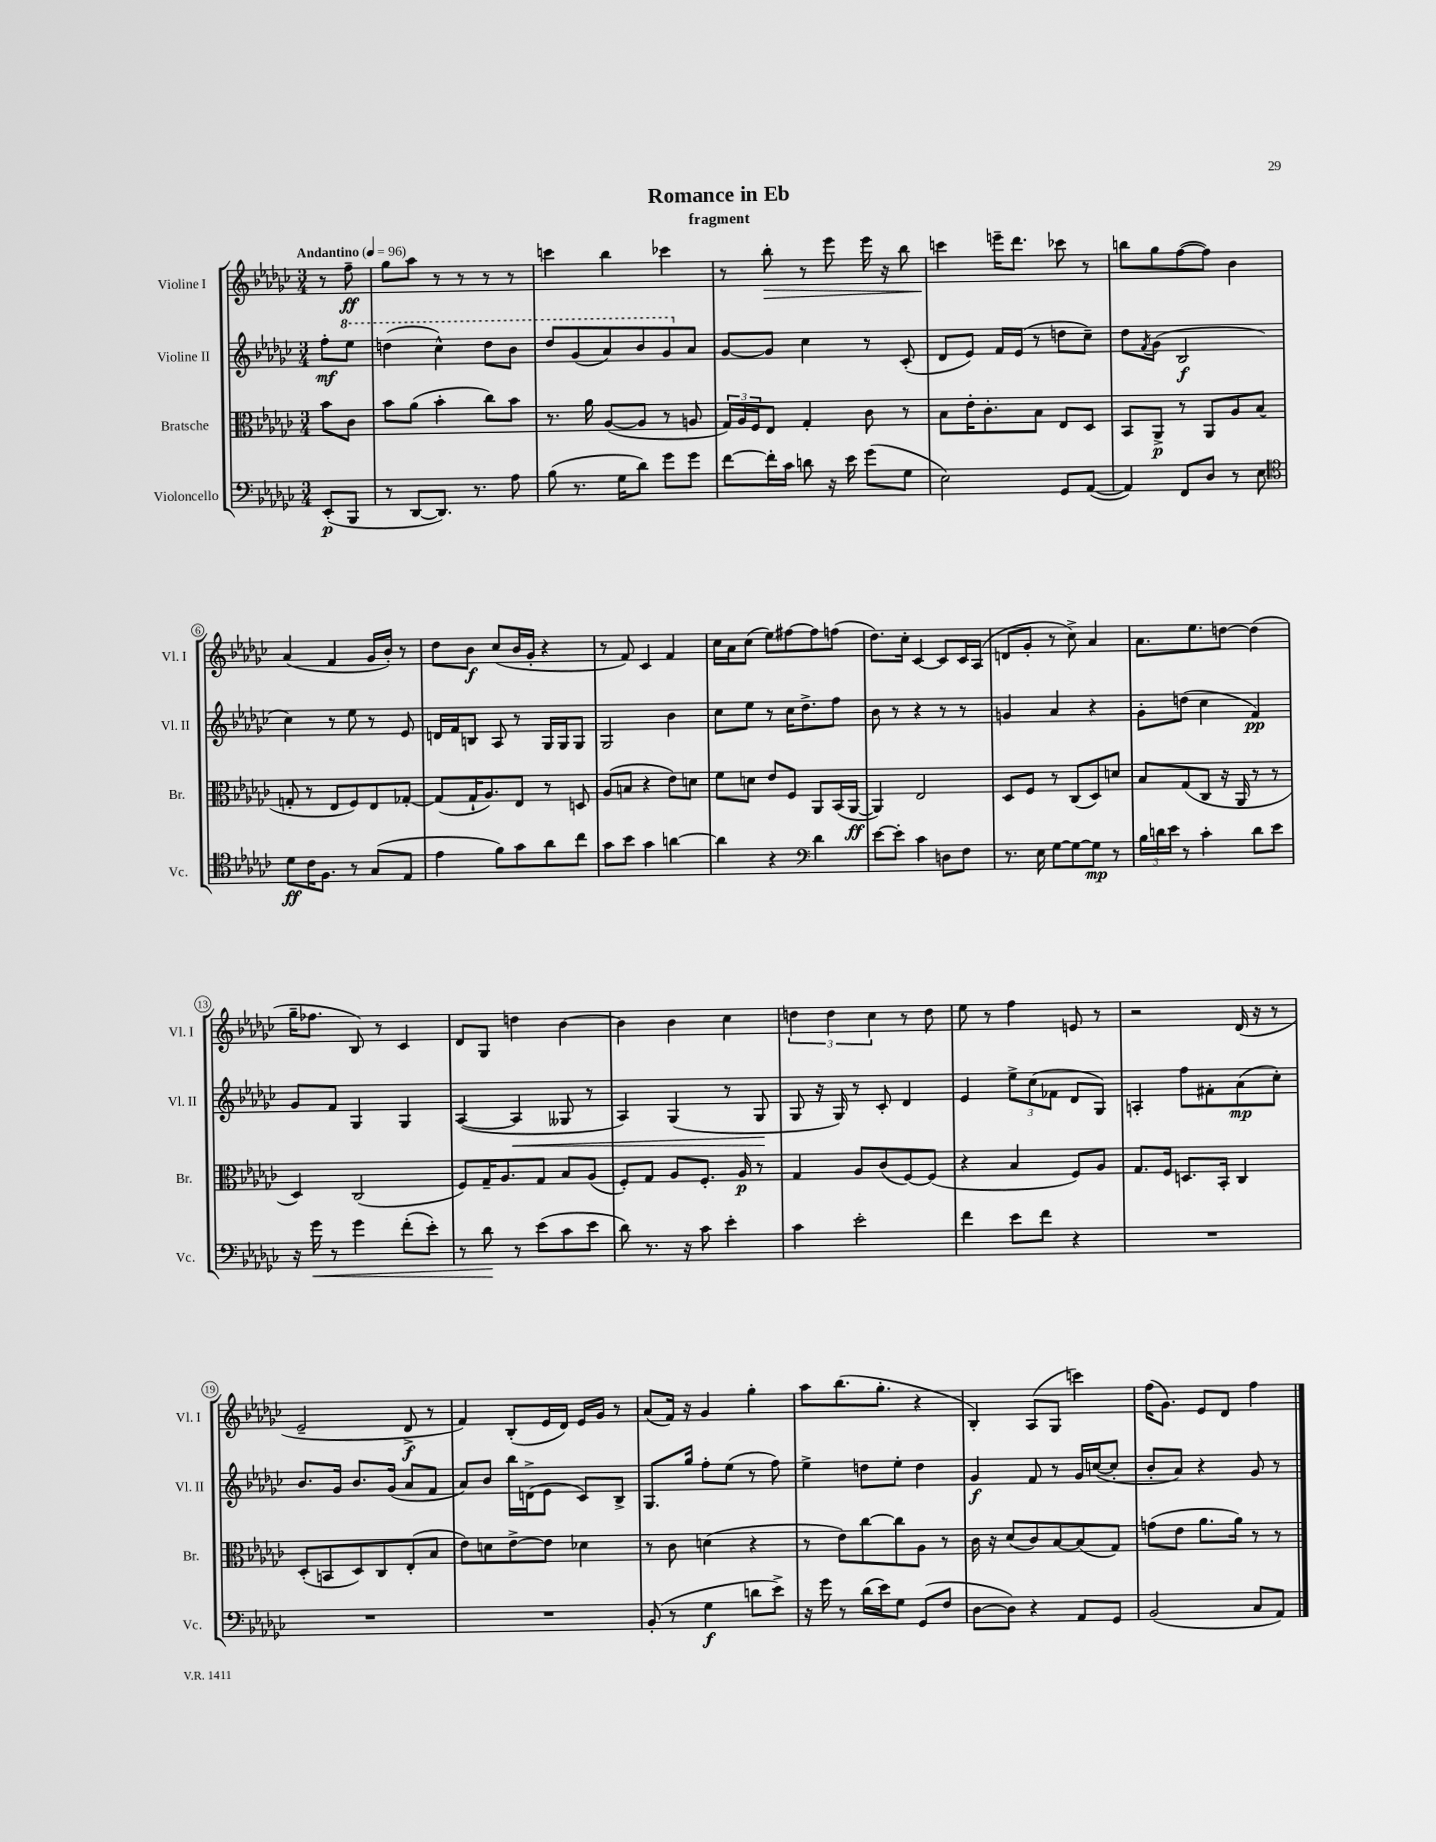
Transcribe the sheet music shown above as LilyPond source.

\header { title = "Romance in Eb" subtitle = "fragment" }
<<
\new StaffGroup <<
\new Staff = "s0" \with { instrumentName = "Violine I" shortInstrumentName = "Vl. I" } {
    \clef treble \key ges \major \numericTimeSignature \time 3/4 \partial 4 \tempo "Andantino" 4 = 96
    r8 f''8--\ff |
    ges''8 aes''8 r8 r8 r8 r8 |
    c'''4 bes''4 ces'''4 |
    r8 bes''8-.\> r8 ees'''8 ees'''16 r16 bes''8 |
    c'''4\! e'''16-- des'''8. ces'''8 r8 |
    b''8 ges''8 f''8~( f''8) bes'4 |
    aes'4( f'4 ges'16 bes'16-.) r8 |
    des''8 bes'8\f ces''8( bes'16 ges'16-. r4 |
    r8 f'8) ces'4 f'4 |
    ces''16 aes'16 ces''8( ees''8) fis''8~ fis''8 f''8( |
    des''8.) ces''16-. ces'4~ ces'8 ces'16 aes16( |
    d'8 ges'8-. r8 ces''8->) aes'4 |
    aes'8. ees''8. d''8~ d''4( |
    ges''16-- fes''8. bes8) r8 ces'4 |
    des'8 ges8 d''4 bes'4~ |
    bes'4 bes'4 ces''4 |
    \tuplet 3/2 { d''4 d''4 ces''4 } r8 d''8 |
    ees''8 r8 f''4 e'8 r8 |
    r2 des'16( r16 r8 |
    ees'2-- des'8->\f r8 |
    f'4) bes8-.( ees'16 des'16) ees'16 ges'16 r8 |
    aes'8( f'16) r16 ges'4 ges''4-. |
    aes''8 bes''8.( ges''8.-. r4 |
    bes4-.) aes8( ges8 c'''4) |
    f''16( ges'8.) ees'8 des'8 f''4 \bar "|." |
}
\new Staff = "s1" \with { instrumentName = "Violine II" shortInstrumentName = "Vl. II" } {
    \clef treble \key ges \major \numericTimeSignature \time 3/4 \partial 4
    f''8-.\mf \ottava #1 ees'''8 |
    d'''4( ces'''4-^) d'''8 bes''8 |
    des'''8 ges''8( aes''8) bes''8 ges''8 \ottava #0 aes'8 |
    ges'8~ ges'8 ces''4 r8 ces'8-.( |
    des'8 ees'8) f'16 ees'16( r8 d''8 ces''8--) |
    des''8 \acciaccatura { f'8 } ges'8( bes2\f |
    ces''4) r8 ees''8 r8 ees'8 |
    d'16 f'16 b8 aes8 r8 ges16 ges16 ges8 |
    ges2 bes'4 |
    ces''8 ees''8 r8 ces''16 des''8.-> f''8 |
    bes'8 r8 r4 r8 r8 |
    g'4 aes'4 r4 |
    ges'8-. d''8( ces''4 f'4\pp) |
    ges'8 f'8 ges4 ges4 |
    aes4~( aes4\< geses8 r8 |
    aes4) ges4( r8 ges8\! |
    ges8 r16 ges16) r8 ces'8-. des'4 |
    ees'4 \tuplet 3/2 { ees''8-> ces''8( fes'8 } des'8 ges8) |
    a4-. f''8 fis'8-. aes'8\mp( ces''8-.) |
    bes'8. ges'16 bes'8. ges'16( aes'8 f'8 |
    aes'8) bes'8 bes''16 d'16->( ees'8 ces'8) bes8-> |
    ges8. ges''16 f''8-. ees''8( r8 f''8) |
    ees''4-> d''8 ees''8-. d''4 |
    ges'4\f f'8 r8 ges'16 c''16~( c''8-. |
    bes'8-. aes'8) r4 ges'8 r8 \bar "|." |
}
\new Staff = "s2" \with { instrumentName = "Bratsche" shortInstrumentName = "Br." } {
    \clef alto \key ges \major \numericTimeSignature \time 3/4 \partial 4
    bes'8 ces'8 |
    bes'8 aes'8( bes'4-. ces''8) bes'8 |
    r8. aes'16 aes8~( aes8 r8 a8 |
    \tuplet 3/2 { ges16) aes16 f16 } ees8 ges4-. ces'8 r8 |
    bes8 ees'16-. ces'8.-. bes8 ees8 des8 |
    bes,8 aes,8->\p r8 aes,8 aes8 bes8( |
    g8-. r8 ees8 f8) ees8 ges8~-. |
    ges8( ges16-! aes8.) ees8 r8 d8 |
    aes8( b8 r4 ees'8) d'8 |
    f'8 d'8 ees'8 f8 aes,8 bes,16( aes,16~\ff |
    aes,4) ees2 |
    des8 f8 r8 ces8( des8) d'8 |
    bes8 ges8( ces8 r16 aes,16 r8 r8 |
    des4) ces2( |
    f8) ges16-- aes8. ges8 bes8 aes8( |
    f8-.) ges8 aes8 f8.-. aes16\p r8 |
    ges4 aes8 ces'8( f8~) f8( |
    r4 bes4 f8) aes8 |
    ges8. f16 d8. bes,16-. ces4 |
    des8-.( b,8 des8) ces8 ees8-.( bes8 |
    ees'8) d'8 ees'8~-> ees'8 des'4 |
    r8 ces'8 d'4( r4 |
    r8 ees'8) ces''8~ ces''8 aes8 r8 |
    ces'16 r16 des'8( ces'8) bes8~ bes8( ges8) |
    g'8( ees'8 aes'8. aes'16) r8 r8 \bar "|." |
}
\new Staff = "s3" \with { instrumentName = "Violoncello" shortInstrumentName = "Vc." } {
    \clef bass \key ges \major \numericTimeSignature \time 3/4 \partial 4
    ees,8-.\p( bes,,8 |
    r8 des,8~ des,8.) r8. aes8 |
    bes8( r8. ges16 des'8) ges'8 ges'8 |
    f'8~ f'16-. ces'16 d'8 r16 ees'16 ges'8( ges8 |
    ees2) ges,8 aes,8~( |
    aes,4) f,8 des8 r8 ees8 |
    \clef tenor des'8\ff ces'16 f8. r8 ges8( ees8 |
    ees'4 f'8) ges'8 aes'8 ces''8 |
    ges'8 bes'8 ges'4 a'4~ |
    a'4 r4 \clef bass des'4 |
    ees'8~ ees'8-. ces'4 d8 f8 |
    r8. ees16 ges8~ ges8~ ges8\mp r8 |
    \tuplet 3/2 { bes16 d'16 ees'16 } r8 ces'4-. d'8 ees'8 |
    r16 ges'16\< r8 ges'4 f'8-.( ees'8-.) |
    r8 des'8\! r8 ees'8( ces'8 ees'8 |
    des'8) r8. r16 ces'8 ees'4-. |
    ces'4 ees'2-. |
    f'4 ees'8 f'8 r4 |
    R2. |
    R2. |
    R2. |
    bes,8-.( r8 ges4\f d'8 ees'8->) |
    r16 ges'16 r8 des'16( ees'16) ges8 ges,8( f8 |
    des8~ des8) r4 aes,8 ges,8 |
    bes,2( ces8 aes,8) \bar "|." |
}
>>
>>
\layout { \context { \Score \override BarNumber.stencil = #(make-stencil-circler 0.1 0.3 ly:text-interface::print) } }
